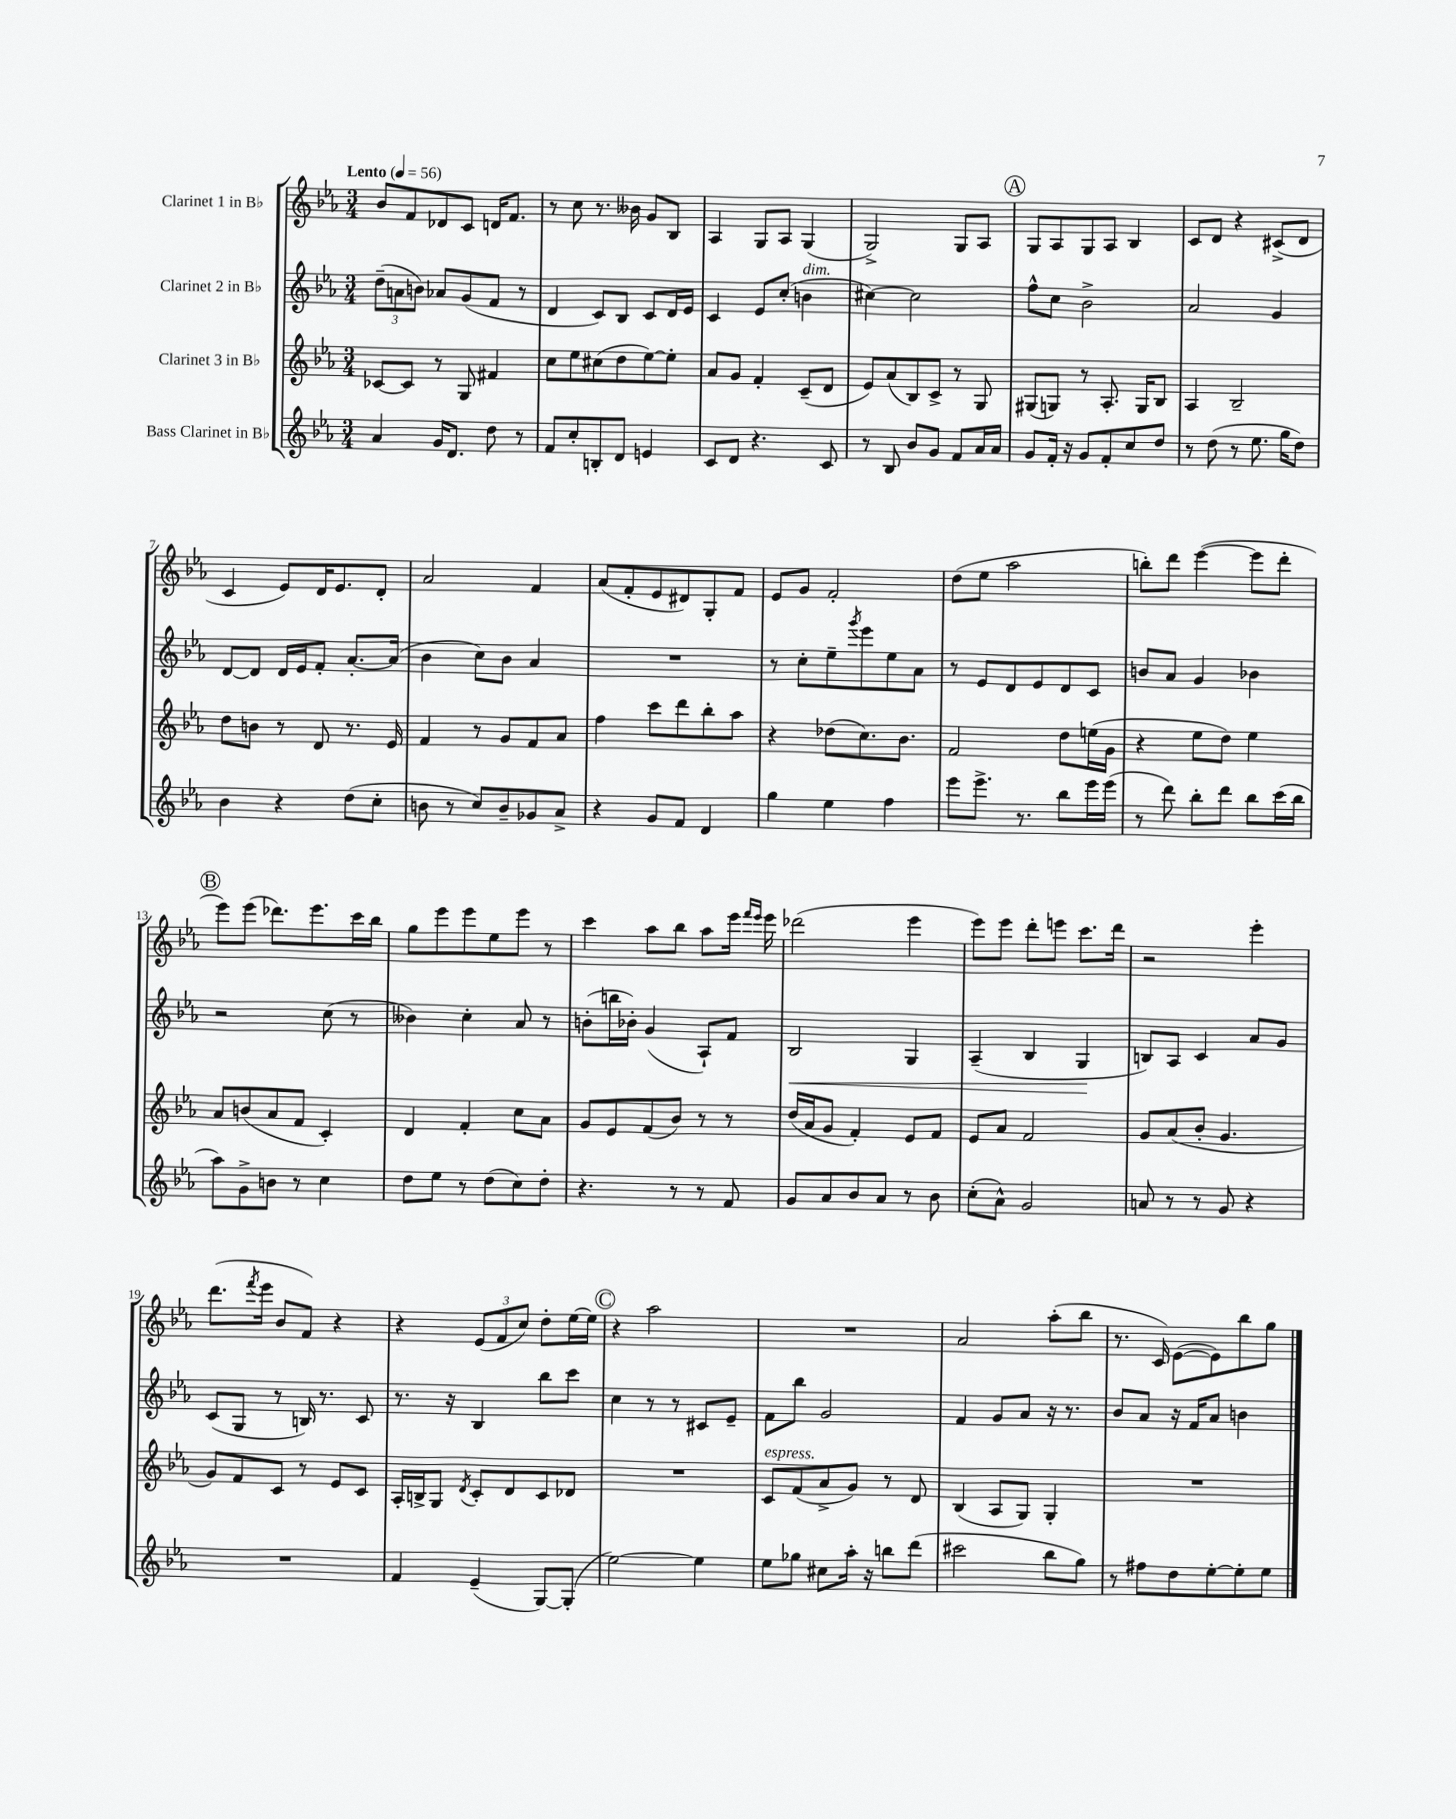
<<
\new StaffGroup <<
\new Staff = "s0" \with { instrumentName = "Clarinet 1 in Bb" } {
    \clef treble \key ees \major \numericTimeSignature \time 3/4 \tempo "Lento" 4 = 56
    bes'8 f'8 des'8 c'8 d'16 f'8. |
    r8 c''8 r8. beses'16 g'8 bes8 |
    aes4 g8 aes8 g4( |
    g2->) g8 aes8 |
    \mark \markup { \circle "A" } g8 aes8 g8 aes8 bes4 |
    c'8 d'8 r4 cis'8->( d'8 |
    c'4 ees'8) d'16 ees'8. d'8-. |
    aes'2 f'4 |
    aes'8( f'8-. ees'8 dis'8) g8-. f'8 |
    ees'8 g'8 f'2-. |
    d''8( ees''8 aes''2 |
    b''8-.) d'''8 ees'''4~( ees'''8 d'''8-. |
    \mark \markup { \circle "B" } ees'''8) ees'''8( des'''8.) ees'''8. c'''16 bes''16 |
    g''8 ees'''8 ees'''8 ees''8 ees'''8 r8 |
    c'''4 aes''8 bes''8 aes''8 ees'''16 \grace { f'''16 ees'''16 } ees'''16 |
    des'''2( ees'''4 |
    ees'''8) ees'''8 d'''8-. e'''8 c'''8. d'''16 |
    r2 ees'''4-. |
    d'''8.( \acciaccatura { f'''8 } ees'''16 bes'8 f'8) r4 |
    r4 \tuplet 3/2 { ees'8( f'8 c''8) } d''8-. ees''16~ ees''16 |
    \mark \markup { \circle "C" } r4 aes''2 |
    R2. |
    aes'2 aes''8-.( bes''8 |
    r8. c'16) ees'8~( ees'8) bes''8 g''8 \bar "|." |
}
\new Staff = "s1" \with { instrumentName = "Clarinet 2 in Bb" } {
    \clef treble \key ees \major \numericTimeSignature \time 3/4
    \tuplet 3/2 { d''8--( a'8 b'8) } aes'8 g'8( f'8 r8 |
    d'4 c'8) bes8 c'8 d'16 ees'16 |
    c'4 ees'8 c''8-.( b'4^\markup { \italic "dim." } |
    cis''4~) cis''2 |
    \mark \markup { \circle "A" } f''8-^ c''8 bes'2-> |
    aes'2 g'4 |
    d'8~ d'8 d'16 ees'16 f'8-. aes'8.~-. aes'16( |
    bes'4 c''8) bes'8 aes'4 |
    R2. |
    r8 c''8-. ees''8-- \acciaccatura { g'''8 } ees'''8 ees''8 aes'8 |
    r8 ees'8 d'8 ees'8 d'8 c'8 |
    b'8 aes'8 g'4 bes'4 |
    \mark \markup { \circle "B" } r2 c''8( r8 |
    beses'4) c''4-. aes'8 r8 |
    b'8-.( b''16 bes'16-.) g'4( aes8-!) f'8 |
    bes2\< g4 |
    aes4--( bes4 g4\! |
    b8) aes8 c'4 aes'8 g'8 |
    c'8( g8 r8 b16) r8. c'8 |
    r8. r16 bes4 bes''8 c'''8 |
    \mark \markup { \circle "C" } c''4 r8 r8 cis'8 ees'8-- |
    f'8 bes''8 g'2 |
    f'4 g'8 aes'8 r16 r8. |
    bes'8 aes'8 r16 f'16 aes'8 b'4 \bar "|." |
}
\new Staff = "s2" \with { instrumentName = "Clarinet 3 in Bb" } {
    \clef treble \key ees \major \numericTimeSignature \time 3/4
    ces'8~ ces'8 r8 g8 fis'4 |
    c''8 ees''8 cis''8( d''8 ees''8~) ees''8-. |
    aes'8 g'8 f'4-. c'8--( d'8 |
    ees'8) aes'8( bes8) c'8-> r8 g8 |
    \mark \markup { \circle "A" } gis8( g8) r8 aes8.-. g16 bes8 |
    aes4 bes2-- |
    d''8 b'8 r8 d'8 r8. ees'16 |
    f'4 r8 g'8 f'8 aes'8 |
    f''4 c'''8 d'''8 bes''8-. aes''8 |
    r4 des''8( c''8.) bes'8. |
    f'2 d''8 e''16( g'16 |
    r4 ees''8 d''8) ees''4 |
    \mark \markup { \circle "B" } aes'8 b'8( aes'8 f'8 c'4-.) |
    d'4 f'4-. c''8 aes'8 |
    g'8 ees'8 f'8( bes'8) r8 r8 |
    d''16( aes'16 g'8 f'4-.) ees'8 f'8 |
    ees'8 aes'8 f'2 |
    g'8 aes'8( bes'8-. g'4. |
    g'8) f'8 c'8 r8 ees'8 c'8 |
    aes16-. b16-> g8 \acciaccatura { d'8 } c'8-. d'8 c'8 des'8 |
    \mark \markup { \circle "C" } R2. |
    c'8^\markup { \italic "espress." } f'8( aes'8-> g'8) r8 d'8 |
    bes4( aes8 g8) g4-. |
    R2. \bar "|." |
}
\new Staff = "s3" \with { instrumentName = "Bass Clarinet in Bb" } {
    \clef treble \key ees \major \numericTimeSignature \time 3/4
    aes'4 g'16 d'8. d''8 r8 |
    f'8 c''8-. b8-. d'8 e'4 |
    c'8 d'8 r4. c'8 |
    r8 bes8 bes'8 g'8 f'8 aes'16 aes'16 |
    \mark \markup { \circle "A" } g'8 f'16-. r16 g'8 f'8-. c''8 d''8 |
    r8 d''8( r8 ees''8. g''16 d''8) |
    bes'4 r4 d''8( c''8-. |
    b'8 r8 c''8) b'8-- ges'8 aes'8-> |
    r4 g'8 f'8 d'4 |
    g''4 ees''4 f''4 |
    ees'''8 ees'''8.-> r8. bes''8 ees'''16 ees'''16( |
    r8 d'''8) bes''8-. d'''8 bes''8 c'''16( bes''16 |
    \mark \markup { \circle "B" } aes''8) g'8-> b'8 r8 c''4 |
    d''8 ees''8 r8 d''8( c''8) d''8-. |
    r4. r8 r8 f'8 |
    g'8 aes'8 bes'8 aes'8 r8 bes'8 |
    c''8-.( aes'8-^) g'2 |
    a'8 r8 r8 g'8 r4 |
    R2. |
    f'4 ees'4--( g8~) g8-.( |
    \mark \markup { \circle "C" } ees''2~) ees''4 |
    ees''8 ges''8 cis''8 aes''16-. r16 b''8 d'''8( |
    cis'''2 bes''8 g''8) |
    r8 fis''8 d''8 ees''8~-. ees''8-. ees''8 \bar "|." |
}
>>
>>
